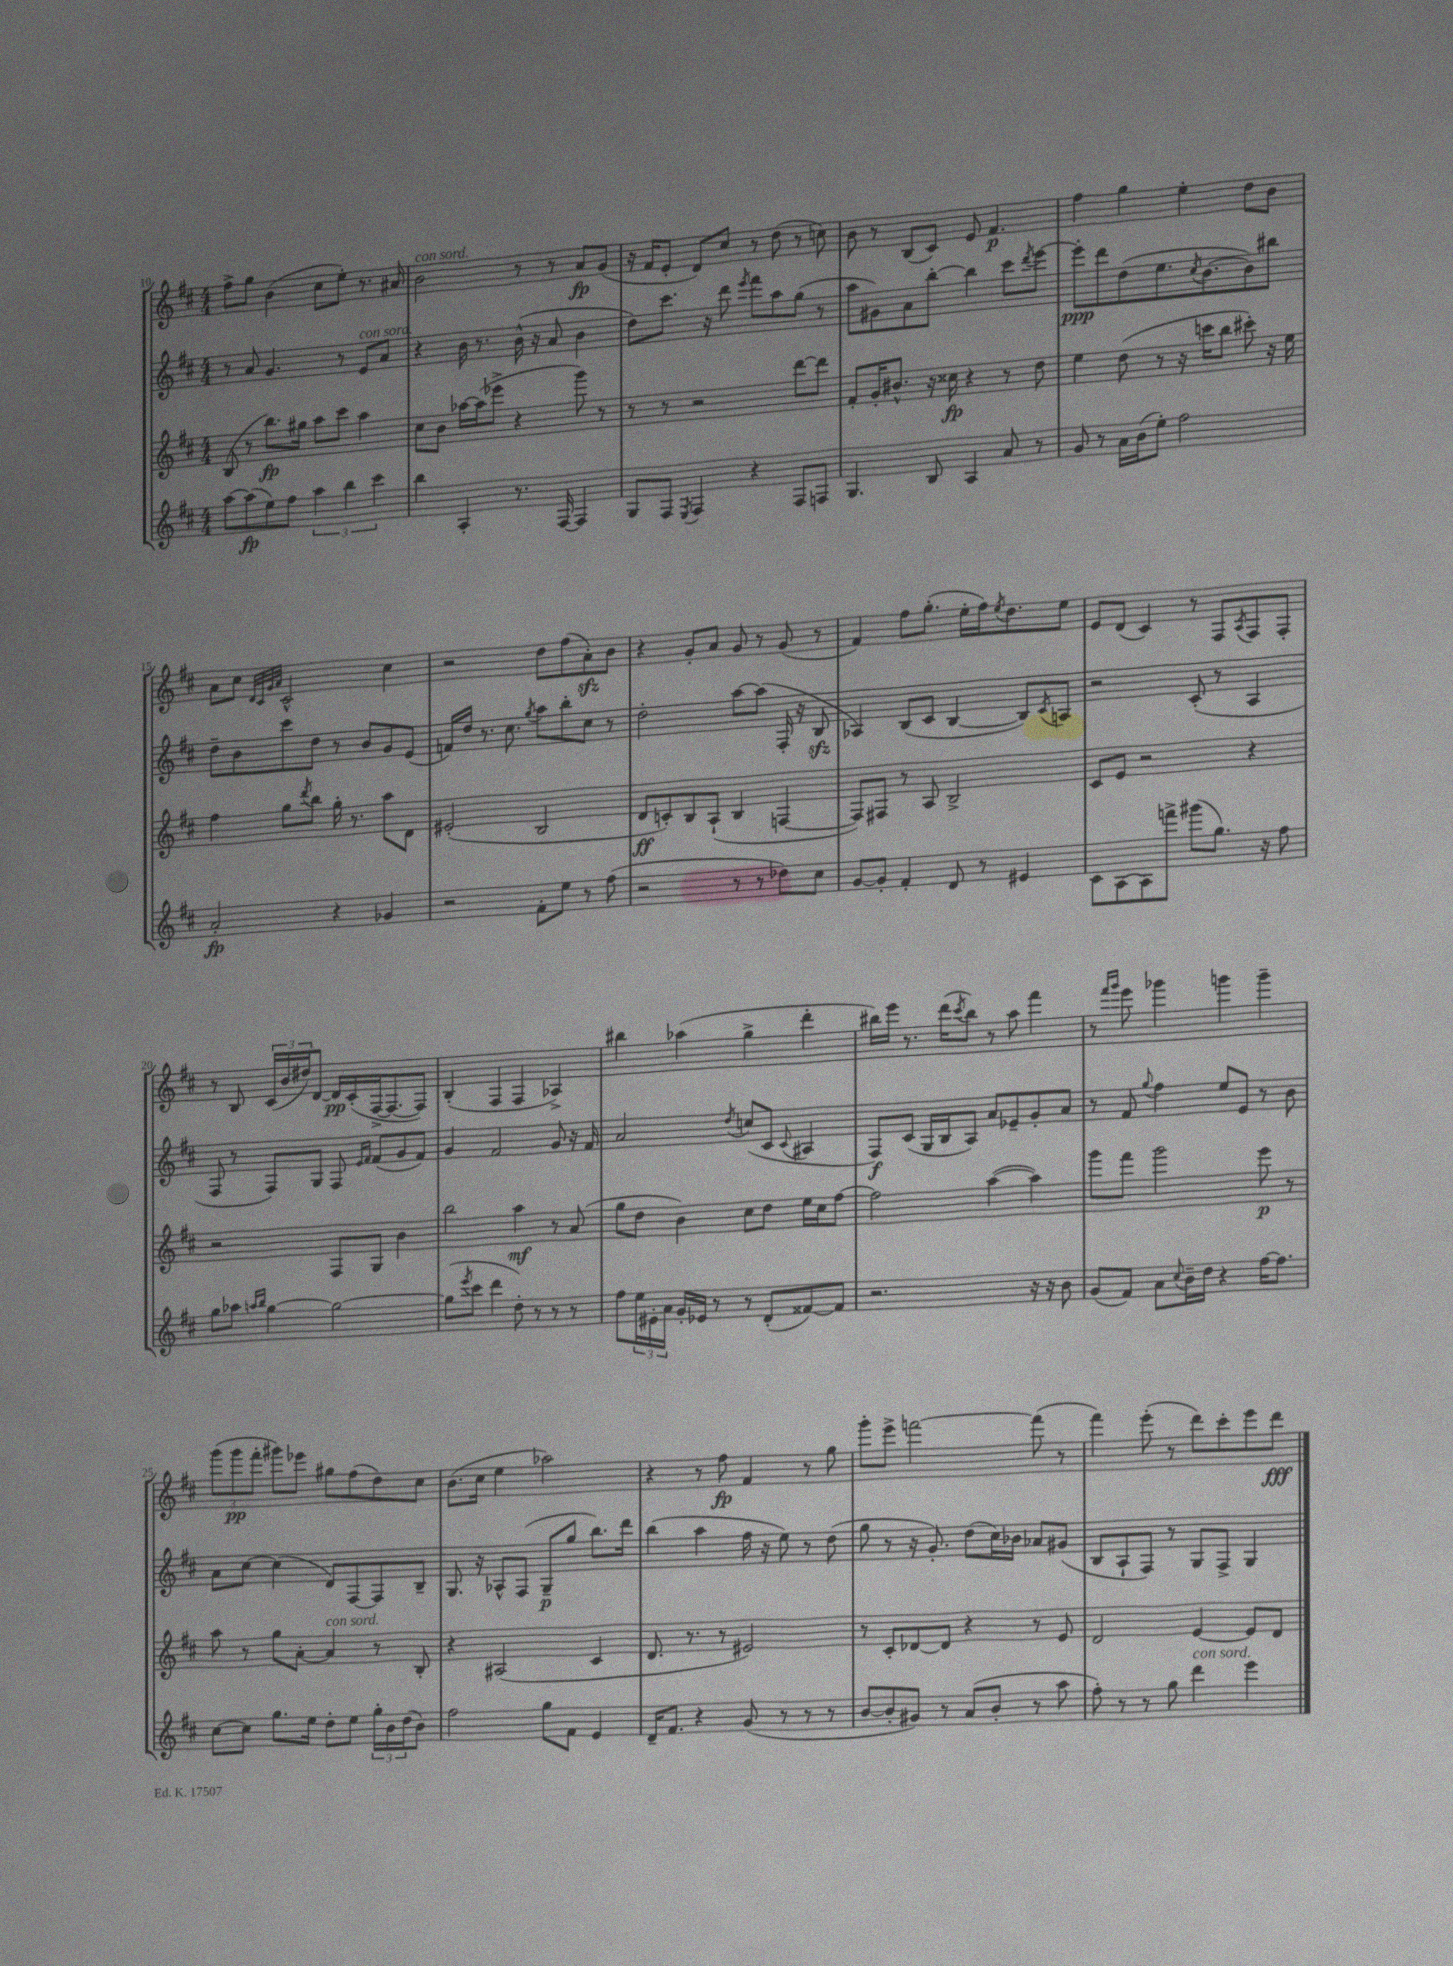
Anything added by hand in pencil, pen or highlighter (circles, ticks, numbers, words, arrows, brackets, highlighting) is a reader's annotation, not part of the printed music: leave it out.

**kern	**dynam	**kern	**dynam	**kern	**dynam	**kern	**dynam
*part4	*part4	*part3	*part3	*part2	*part2	*part1	*part1
*staff4	*staff4	*staff3	*staff3	*staff2	*staff2	*staff1	*staff1
*clefG2	*	*clefG2	*	*clefG2	*	*clefG2	*
*k[f#c#]	*	*k[f#c#]	*	*k[f#c#]	*	*k[f#c#]	*
*M4/4	*	*M4/4	*	*M4/4	*	*M4/4	*
=10	=10	=10	=10	=10	=10	=10	=10
[8aa\L	.	(8B/	.	8r	.	8ff#^\L	.
(8aa\]	fp	8r	.	8a/	.	8gg\J	.
8ee\)	.	8.bb\L)	fp	4.g/	.	(4b\	.
8ff#\J	.	.	.	.	.	.	.
.	.	16gg#X\Jk	.	.	.	.	.
6aa\	.	8aa\L	.	.	.	8cc#\L	.
.	.	8ccc#\J	.	8r	.	8ee'\J)	.
6bb\	.	.	.	.	.	.	.
!	!	!	!	!LO:TX:a:i:t=con sord.	!	!	!
.	.	4aa\	.	8e/L	.	8.r	.
6ccc#\	.	.	.	.	.	.	.
.	.	.	.	8a/J	.	.	.
.	.	.	.	.	.	16a#X/	.
=11	=11	=11	=11	=11	=11	=11	=11
!	!	!	!	!	!	!LO:TX:a:i:t=con sord.	!
4bb\	.	8cc#\L	.	4r	.	2b\	.
.	.	8b\J	.	.	.	.	.
4A'/	.	[16aa-X\LL	.	16b\	.	.	.
.	.	(16aa-\J]	.	8.r	.	.	.
.	.	8eee-X^\J	.	.	.	.	.
8.r	.	4r	.	(16b^^\	.	8r	.
.	.	.	.	16r	.	.	.
.	.	.	.	8a/	.	8r	.
[16F#/	.	.	.	.	.	.	.
4F#/]	.	8ggg\)	.	4b\	.	8a/L	fp
.	.	8r	.	.	.	(8g/J	.
=12	=12	=12	=12	=12	=12	=12	=12
8G/L	.	8r	.	8dd\L)	.	16r	.
.	.	.	.	.	.	16f#/KL	.
8F#/J	.	8r	.	8.ccc#\J	.	8e'/J	.
8qE/	.	.	.	.	.	.	.
4F#/	.	2r	.	.	.	8d/L)	.
.	.	.	.	16r	.	.	.
.	.	.	.	8ddd\	.	8cc#/J	.
.	.	.	.	8qeee/	.	.	.
4r	.	.	.	8fff#\L	.	8r	.
.	.	.	.	8aa\	.	(8dd\	.
8F#/L	.	[8ddd\L	.	(8gg\J	.	8r	.
8Fn/J	.	8ddd\J]	.	8r	.	8ccn\)	.
=13	=13	=13	=13	=13	=13	=13	=13
4.G/	.	8f#'/L	.	8aa\L	.	8b\	.
.	.	16g'/K	.	8g#X\)	.	8r	.
.	.	8.b#X^^/J	.	.	.	.	.
.	.	.	.	8a\	.	(8B/L	.
8B/	.	16r	.	[8bb'\J	.	8c#/J)	.
.	.	16cc##X\	fp	.	.	.	.
4A/	.	4r	.	4bb\]	.	8e/	.
.	.	.	.	.	.	4.f#/	p
8a/	.	8r	.	8ccc#\L	.	.	.
.	.	.	.	8qddd/	.	.	.
8r	.	8dd\	.	[8eee\J	.	.	.
=14	=14	=14	=14	=14	=14	=14	=14
8g/	.	4ee\	.	8eee'\L]	ppp	4ff#\	.
8r	.	.	.	8ddd\	.	.	.
16a\LL	.	(8dd\	.	(8dd\	.	4gg\	.
(16b\J	.	.	.	.	.	.	.
8ee'\J)	.	8r	.	8.ee\	.	.	.
2ff#\	.	16r	.	.	.	4ee'\	.
.	.	.	.	8qcc#/	.	.	.
.	.	16cccn\KL	.	[8.b\	.	.	.
.	.	8bb\J	.	.	.	.	.
.	.	8ccc#X'\)	.	8b\])	.	8dd\L	.
.	.	16r	.	8bb#X\J	.	8b\J	.
.	.	16ee\	.	.	.	.	.
!!LO:LB:g=z
=15	=15	=15	=15	=15	=15	=15	=15
2a'/	fp	4ff#\	.	8dd~\L	.	8a\L	.
.	.	.	.	8b\	.	8cc#\J	.
.	.	.	.	.	.	32qqd/LLL	.
.	.	.	.	.	.	32qqc#/	.
.	.	.	.	.	.	32qqg/	.
.	.	.	.	.	.	32qqa/JJJ	.
.	.	8gg\L	.	8ccc#\	.	2c#^^/	.
.	.	8qddd/	.	.	.	.	.
.	.	8bb\J	.	8dd\J	.	.	.
4r	.	16gg'\	.	8r	.	.	.
.	.	8.r	.	.	.	.	.
.	.	.	.	8b/L	.	.	.
4g-X/	.	8aa\L	.	8g/	.	4cc#\	.
.	.	8d\J	.	(8e/J	.	.	.
=16	=16	=16	=16	=16	=16	=16	=16
2r	.	(2e#X'/	.	16fn/LL)	.	2r	.
.	.	.	.	16dd/JJ	.	.	.
.	.	.	.	8.r	.	.	.
.	.	.	.	8.cc#\	.	.	.
.	.	.	.	8qgg/	.	.	.
8f#'\L	.	2B/	.	8aa\L	.	8dd\L	.
8ee\J	.	.	.	8bb'\	.	(8ff#\	.
8r	.	.	.	8cc#\J	.	8azz'\)	.
(8ff#\	.	.	.	8r	.	8b\J	.
=17	=17	=17	=17	=17	=17	=17	=17
2r	.	8d/L	ff	2dd'\	.	4r	.
.	.	8cn'/)	.	.	.	.	.
.	.	8B/	.	.	.	8g'/L	.
.	.	(8A`/J	.	.	.	8a/J	.
8r	.	4B/	.	[8aa\L	.	8g/	.
8r	.	.	.	(8aa\J]	.	8r	.
8dd-X\L)	.	[4Fn/	.	16F#'/	.	(8g/	.
.	.	.	.	16r	.	.	.
8cc#\J	.	.	.	8Bzz/	.	8r	.
=18	=18	=18	=18	=18	=18	=18	=18
[8g/L	.	8F/L])	.	4A-X/)	.	4f#/)	.
8g'/J]	.	8F#X/J	.	.	.	.	.
4f#'/	.	8r	.	(8B/L	.	8ff#\L	.
.	.	8A/	.	8c#/J	.	(8.gg'\J	.
8d/	.	2B^/	.	[4B/	.	.	.
.	.	.	.	.	.	16ee'\LL	.
8r	.	.	.	.	.	16ff#\J)	.
.	.	.	.	.	.	8qee/	.
.	.	.	.	.	.	8.dd\	.
4e#X/	.	.	.	8B/L])	.	.	.
.	.	.	.	8qc#/	.	.	.
.	.	.	.	8An/J	.	8ee\J	.
=19	=19	=19	=19	=19	=19	=19	=19
8c#\L	.	8c#/L	.	2r	.	8e/L	.
[8A\	.	8e/J	.	.	.	(8d/J	.
8A\]	.	2r	.	.	.	4c#/)	.
8fffn^\J	.	.	.	.	.	.	.
(8ggg#X\L	.	.	.	(8c#'/	.	8r	.
8.gg\J)	.	.	.	8r	.	8F#/L	.
.	.	.	.	.	.	8qA/	.
.	.	4r	.	4A/	.	8F#/	.
16r	.	.	.	.	.	.	.
8ff#\	.	.	.	.	.	8F#'/J	.
!!LO:LB:g=z
=20	=20	=20	=20	=20	=20	=20	=20
8gg\L	.	2r	.	8F#/	.	8r	.
8aa-X\J	.	.	.	8r	.	8B/	.
16qqaan/LL	.	.	.	.	.	.	.
16qqbb/JJ	.	.	.	.	.	.	.
[4gg\	.	.	.	8F#/L)	.	(24c#/LL	.
.	.	.	.	.	.	24b/	.
.	.	.	.	.	.	24dd#X/J)	.
.	.	.	.	8G/J	.	[8d/J	.
2gg\_	.	8F#/L	.	8F#/	.	16d/LL]	pp
.	.	.	.	.	.	(16c#'/	.
.	.	.	.	16qqe/LL	.	.	.
.	.	.	.	16qqf#/JJ	.	.	.
.	.	8G/J	.	(8f#/L	.	[16F#^/J	.
.	.	.	.	.	.	8.F#/_	.
.	.	4b\	.	8g/	.	.	.
.	.	.	.	8f#/J)	.	8F#/J])	.
=21	=21	=21	=21	=21	=21	=21	=21
(8gg\L]	.	2bb\	.	4g/	.	(4B'/	.
8qeee/	.	.	.	.	.	.	.
8ccc#\J	.	.	.	.	.	.	.
4ddd\	.	.	.	2f#/	.	4F#/	.
8dd'\)	.	4aa\	mf	.	.	4F#/	.
8r	.	.	.	.	.	.	.
8r	.	8r	.	8g/	.	4A-X^/)	.
8r	.	(8a/	.	16r	.	.	.
.	.	.	.	16f#/	.	.	.
=22	=22	=22	=22	=22	=22	=22	=22
8ff#\L	.	8gg\L	.	2a/	.	4bb#X\	.
24ee\L	.	8dd\J	.	.	.	.	.
24e#X'\	.	.	.	.	.	.	.
24a\JJ	.	.	.	.	.	.	.
16g'/LL	.	4b\)	.	.	.	(4aa-X\	.
16e-X/JJ	.	.	.	.	.	.	.
8r	.	.	.	.	.	.	.
.	.	.	.	8qdd/	.	.	.
8r	.	8cc#\L	.	(8ccn/L	.	4gg^\	.
(8d'/L	.	8dd\J	.	8c#/J	.	.	.
.	.	.	.	8qqc#/	.	.	.
[8f##X/)	.	16ee\LL	.	4A#X/	.	4ddd'\	.
.	.	16cc#\J	.	.	.	.	.
8f##/J]	.	[8ff#\J	.	.	.	.	.
=23	=23	=23	=23	=23	=23	=23	=23
2.r	.	2ff#\]	.	8F#/L)	f	16bb#X\LL)	.
.	.	.	.	.	.	16eee\JJ	.
.	.	.	.	(8c#/J	.	8.r	.
.	.	.	.	16G/LL	.	.	.
.	.	.	.	16B/J	.	(16ddd\KL	.
.	.	.	.	.	.	8qccc#/	.
.	.	.	.	8A/J)	.	8bb#\J)	.
.	.	([4aa\	.	8a/L	.	8r	.
.	.	.	.	8e-X~/	.	8aa\	.
16r	.	4aa\])	.	8g'/	.	4fff#\	.
16r	.	.	.	.	.	.	.
8b\	.	.	.	8a/J	.	.	.
=24	=24	=24	=24	=24	=24	=24	=24
(8g/L	.	8ggg\L	.	8r	.	8r	.
.	.	.	.	.	.	16qqfff#/LL	.
.	.	.	.	.	.	16qqggg/JJ	.
8f#/J)	.	8fff#\J	.	8f#/	.	8eee\	.
.	.	.	.	8qqgg/	.	.	.
8a\L	.	2ggg\	.	4ff#\	.	4ggg-X\	.
8qqcc#/	.	.	.	.	.	.	.
16b~\L	.	.	.	.	.	.	.
16dd\JJ	.	.	.	.	.	.	.
4r	.	.	.	8ee/L	.	4gggn\	.
.	.	.	.	8e/J	.	.	.
[16ff#\KL	.	8eee\	p	8r	.	4ggg~\	.
8.ff#\J]	.	.	.	.	.	.	.
.	.	8r	.	8b\	.	.	.
!!LO:LB:g=z
=25	=25	=25	=25	=25	=25	=25	=25
[8cc#\L	.	8aa\	.	8a\L	.	(12ggg\L	.
.	.	.	.	.	.	12ggg\	pp
8cc#\J]	.	8r	.	[8cc#\J	.	.	.
.	.	.	.	.	.	12fff#'\J	.
8.gg\L	.	8gg\L	.	(4cc#\]	.	8ggg#X\L)	.
.	.	[8a'\J	.	.	.	8eee-X\J	.
16ee\Jk	.	.	.	.	.	.	.
!	!	!LO:TX:a:i:t=con sord.	!	!	!	!	!
8dd'\L	.	4a/]	.	8d/L)	.	8gg#X\L	.
8ee\J	.	.	.	[8F#/	.	(8ff#\	.
24gg'\LL	.	8r	.	8F#/]	.	8dd\)	.
24b\	.	.	.	.	.	.	.
(24dd\J	.	.	.	.	.	.	.
8b\J)	.	8B'/	.	8B~/J	.	8cc#\J	.
=26	=26	=26	=26	=26	=26	=26	=26
2ff#\	.	4r	.	8.G/	.	(8.b\L	.
.	.	.	.	16r	.	16cc#\Jk	.
.	.	(2A#X/	.	8A-X^^/L	.	4ee\	.
.	.	.	.	(8F#/J	.	.	.
8gg\L	.	.	.	8G~/L	p	2aa-X\)	.
8f#\J	.	.	.	8gg/J	.	.	.
4e/	.	4c#/	.	8.bb\L)	.	.	.
.	.	.	.	16ddd\Jk	.	.	.
=27	=27	=27	=27	=27	=27	=27	=27
16d~/KL	.	8.d/	.	(4bb\	.	4r	.
8.f#/J	.	.	.	.	.	.	.
.	.	8.r	.	.	.	.	.
4r	.	.	.	4aa\	.	8r	.
.	.	8r	.	.	.	8ff#\	fp
(8g/	.	2e#X/)	.	16ff#\	.	4f#/	.
.	.	.	.	16r	.	.	.
8r	.	.	.	8ee\)	.	.	.
8r	.	.	.	8r	.	8r	.
8r	.	.	.	(8dd\	.	8gg\	.
=28	=28	=28	=28	=28	=28	=28	=28
[8b/L	.	8r	.	8gg\	.	8ggg'\L	.
8b'/]	.	8c#'/L	.	8r	.	8eee^\J	.
8g#X/J)	.	[8d-X/	.	16r	.	[2fffn\	.
.	.	.	.	8.g'/)	.	.	.
8r	.	8d-/J]	.	.	.	.	.
(8a/L	.	4r	.	(8dd\L	.	.	.
8b'/J	.	.	.	16cc#\L)	.	.	.
.	.	.	.	16b-X\JJ	.	.	.
8r	.	8r	.	8a-X/L	.	(8fff\]	.
8aa\	.	8e/	.	(8g#X/J	.	8r	.
=29	=29	=29	=29	=29	=29	=29	=29
8ff#'\)	.	2d/	.	8B/L	.	4fff#\)	.
8r	.	.	.	8A`/	.	.	.
8r	.	.	.	8F#/J)	.	(8eee'\	.
8gg\	.	.	.	8r	.	8r	.
!LO:TX:a:i:t=con sord.	!	!	!	!	!	!	!
4ddd\	.	[4e/	.	8G/L	.	8ddd\L)	.
.	.	.	.	8F#^/J	.	8ccc#'\	.
4eee\	.	8e/L]	.	4G/	.	8eee\	.
.	.	8d/J	.	.	.	8ddd\J	fff
==	==	==	==	==	==	==	==
*-	*-	*-	*-	*-	*-	*-	*-
